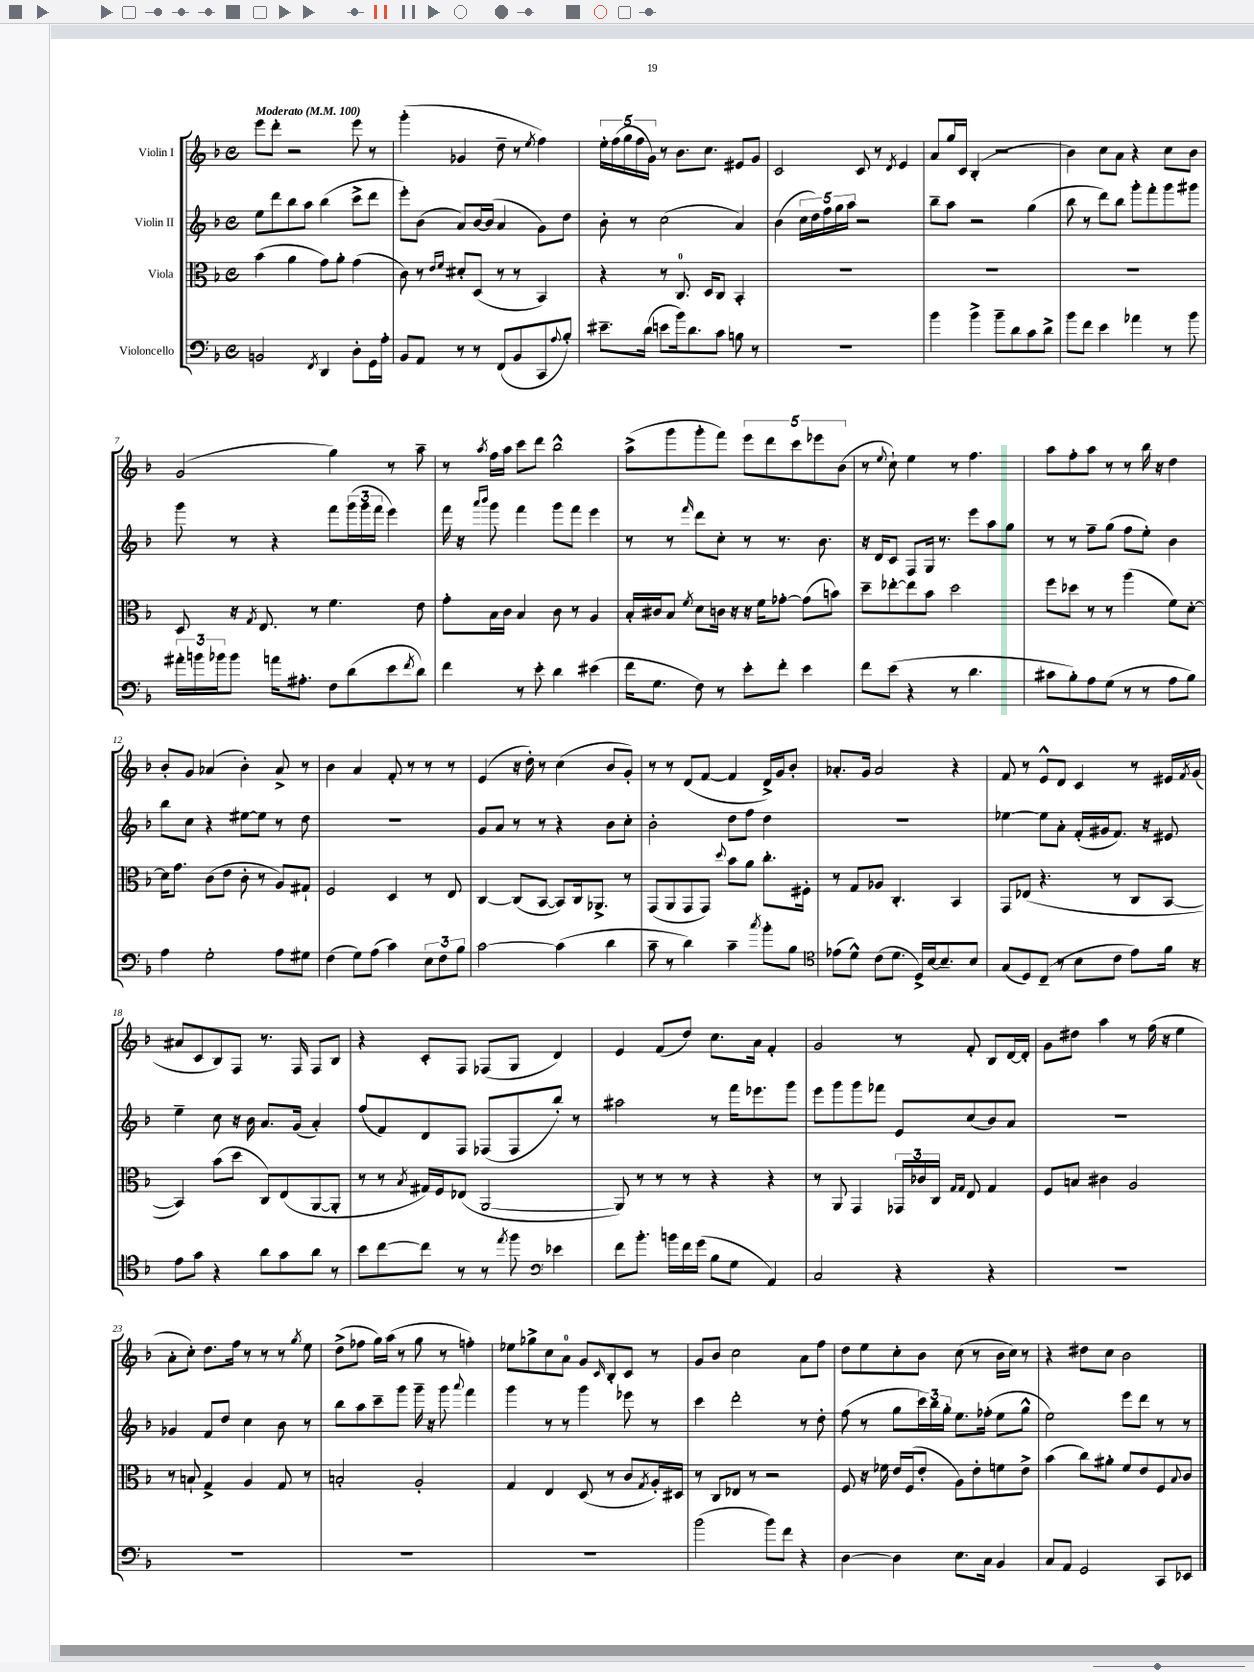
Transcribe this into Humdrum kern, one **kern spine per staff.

**kern	**kern	**kern	**kern
*staff4	*staff3	*staff2	*staff1
*clefF4	*clefC3	*clefG2	*clefG2
*k[b-]	*k[b-]	*k[b-]	*k[b-]
*M4/4	*M4/4	*M4/4	*M4/4
*met(c)	*met(c)	*met(c)	*met(c)
*MM100	*MM100	*MM100	*MM100
2BB	(4b-	8ee	8eee
.	.	8ddd	8ddd'
.	4a	8bb-	2r
.	.	8aa	.
8qFF	.	.	.
4DD	8g)	(4bb-	.
.	8a'	.	.
8D'	(4g	8ccc^	8eee
16GG	.	8ddd	8r
16A'	.	.	.
=	=	=	=
8BB-	8c)	8eee')	(4ggg'
8AA	8r	(8b-	.
.	16qqe	.	.
.	16qqf	.	.
8r	8d#'	8a)	4g-
8r	(8D	[16b-	.
.	.	(16b-]	.
(8FF	8r	4a	8dd~
8BB-	8r	.	8r
.	.	.	8qee
8CC	4BB-)	8g)	4ff)
8qqA	.	.	.
8B-')	.	8dd	.
=	=	=	=
8.e#~	4r	8b-'	20ee'
.	.	.	(20ff
.	.	.	20gg
.	.	8r	.
.	.	.	20ff
(16d	.	.	.
.	.	.	20g)
8e	8r	(2cc	8r
16b-)	8.C	.	8.b-
8.d	.	.	.
.	16D	.	8.cc
8c	8C	.	.
8B	4BB-'	4a)	8e#
8r	.	.	8g
=	=	=	=
1r	1r	(4b-	2c
.	.	20cc	.
.	.	20dd)	.
.	.	20ff	.
.	.	20gg	.
.	.	20aa	.
.	.	2r	8c
.	.	.	8r
.	.	.	8qd
.	.	.	4e
=	=	=	=
4b-	1r	8bb-~	8a
.	.	8aa	16gg
.	.	.	16c
4b-^	.	2r	(4B-'
8b-~	.	.	2r
8d	.	.	.
8c	.	(4gg	.
8d^	.	.	.
=	=	=	=
8b-	1r	8bb-	4b-)
8f	.	8r	.
4e	.	8ddd)	8cc
.	.	8bb-	8a
4a-	.	8ggg'	4r
.	.	8fff'	.
8r	.	8ggg	8cc
8b-	.	8ggg#	8b-
=	=	=	=
24a#'	8D	8ggg	(2g
24b	.	.	.
24b-	.	.	.
8b-	16r	8r	.
.	8qG	.	.
.	8.E	.	.
16a	.	4r	.
8.A#'	.	.	.
.	8r	.	.
8F	4.f	8fff	4gg)
(8d	.	(24ggg	.
.	.	24ggg	.
.	.	24fff	.
8e	.	4eee)	8r
8qf	.	.	.
8d)	8e	.	8aa~
=	=	=	=
4f	8g'	16fff	8r
.	.	16r	.
.	.	16qqaaa	.
.	.	16qqbbb-	8qaa
.	16B-	8ggg	16ff
.	16c	.	16aa
8r	4B-	4fff	8ccc
8e'	.	.	8ddd
4d	8c	8ggg	2bb-^^
.	8r	8fff	.
(4e#	4A	4eee	.
=	=	=	=
16f	16B-'	8r	(8aa^
8.G	16c#	.	.
.	8B-	8r	8ggg
.	8qf	16qqfff	.
8F)	8d	8ddd	8ggg'
8r	16c	8cc'	8fff)
.	16r	.	.
8e'	16r	8r	10eee
.	16f	.	.
.	.	.	10ddd
8f'	[8g-'	8.r	.
.	.	.	10ccc
4e	(8g-]	.	.
.	.	.	10eee-
.	.	8.b-	.
.	8b)	.	.
.	.	.	(10b-
=	=	=	=
8f	8dd~	16r	8r
.	.	16d	.
.	.	.	8qqee
(8e	[8ee-'	8c	8cc`)
4r	8ee-]	8F	4ee
.	8b-	16G	.
.	.	8.r	.
8r	2dd	.	8r
4.d	.	8eee	4.ff
.	.	8aa	.
.	.	8gg	.
=	=	=	=
8c#	8ff	8r	8aa
8B-')	8dd-	8r	8ff'
8A	8r	8ff~	8aa
(8G	8r	(8gg	8r
8r	(4aa	8ff	8r
8r	.	8ee')	16bb-
.	.	.	16r
8A	8f)	4b-	4dd
8B-)	[8d'	.	.
=	=	=	=
4A	16d]	8bb-	8b-'
.	8.g	.	.
.	.	8cc	8g
2G'	(8c	4r	(4a-
.	8e	.	.
.	8c'	[8ee#	4b-')
.	8r	8ee#]	.
8A	8A)	8r	8a-^
8G#	8G#`	8dd	8r
=	=	=	=
(4F	2F	1r	4b-
8G)	.	.	4a
(8A	.	.	.
4c)	4D	.	8f'
.	.	.	8r
12E	8r	.	8r
12F	.	.	.
.	8E	.	8r
12B-	.	.	.
=	=	=	=
[2c	[4C	8g	(4e
.	.	8a	.
.	(8C]	8r	16r
.	.	.	16dd')
.	[8BB-	8r	8r
(4c]	8BB-])	4r	(4cc
.	16C	.	.
.	8.AA-^	.	.
4d	.	8b-	8b-
.	8r	8cc'	8g')
=	=	=	=
8c~	(8GG	2b-'	8r
8r	8AA	.	8r
4d)	8GG	.	(8d
.	8GG)	.	[8f
.	8qqdd	.	.
4c~	8b-	8dd	4f]
.	8a	8ff	.
8qcc	.	.	.
8b-'	8.cc'	4dd	16d^)
.	.	.	16g
8B-	.	.	8b-'
.	16F#'	.	.
=	=	=	=
*clefC4	*	*	*
(8e-	8r	1r	8.a-'
8d^^)	8G	.	.
.	.	.	16g
(8c	8A-	.	2a-
8.d	4.C'	.	.
16D^)	.	.	.
[16B-	.	.	.
8.B-~]	.	.	.
.	4BB-	.	4r
8B-	.	.	.
=	=	=	=
(8G	8GG	[4ee-	8f
8D)	(8E-	.	8r
(8C~	4.r	8ee-]	8e^^
8r	.	8a'	8d
8B-	.	(16f'	4c
.	.	16g#	.
8c	8r	8.f)	.
8e)	8C	.	8r
.	.	16r	.
16f	[8BB-	8e#	16e#
.	.	.	8qf
16r	.	.	(16g
=	=	=	=
8e	4BB-])	4ee~	8a#
8g	.	.	8c
4r	(8b-	8cc	8B-)
.	8dd	16r	8F
.	.	16b-	.
8a	8C)	8.a	8.r
8g	(8E	.	.
.	.	(16g	16F
8a	[8AA	4a')	8F
8r	8AA']	.	8B-
=	=	=	=
8b-	8r	(8ff	4r
[8cc	8r	8f)	.
.	8qB-	.	.
8cc]	16G#)	8d	8c'
.	16F	.	.
8r	(8E-	8F	8F
8r	[2AA	(8F-	(8F-
8qee	.	.	.
8ff	.	8F-	8G
*clefF4	*	*	*
4e-	.	8bb-')	4d)
.	.	8r	.
=	=	=	=
8f	8AA])	2aa#	4e
8.b-'	8r	.	.
.	8r	.	(8f
16b	.	.	.
16f	8r	.	8dd)
(16g	.	.	.
8B-	4r	8r	8.cc
8G	.	16fff	.
.	.	8.eee-	16a
4AA)	4r	.	4f'
.	.	8ggg	.
=	=	=	=
2C	8r	8eee	2g
.	8AA	8ggg	.
.	4GG	8ggg	.
.	.	8fff-	.
4r	24GG-	8e	8r
.	24c-	.	.
.	24C	.	.
.	16qqG	.	.
.	16qqG	.	.
.	8E	(8cc	8f'
4r	4G	8b-)	8B-
.	.	8a	[16d
.	.	.	16d']
=	=	=	=
1r	8F	1r	8g
.	8B	.	8dd#
.	4c#	.	4aa
.	2A	.	8r
.	.	.	(16ff
.	.	.	16r
.	.	.	4ee
=	=	=	=
1r	8r	4g-	8a'
.	8B`	.	8cc')
.	4G^	8f	8.dd
.	.	8dd	.
.	.	.	16ff
.	4A	4cc	8r
.	.	.	8r
.	8G	8b-	8r
.	.	.	8qgg
.	8r	8r	8ee
=	=	=	=
1r	2B'	8bb-	(8dd^
.	.	8aa	8ff-
.	.	8ccc~	16gg)
.	.	.	(16aa
.	.	8ggg	8r
.	2A'	16ggg~	8gg
.	.	16r	.
.	.	8ggg	8r
.	.	8qqaaa	.
.	.	4fff	4ff')
=	=	=	=
1r	4G	4ggg	8ee-
.	.	.	8gg-^
.	4E	8r	8cc
.	.	8r	8a
.	(8D	4ggg	8g
.	.	.	16qqc
.	8r	.	8B-'
.	8c	8eee-	8c
.	8qG	.	.
.	16A')	8r	8r
.	16D#	.	.
=	=	=	=
(2b-	8r	4ccc	8g
.	8C	.	8b-
.	8E-	2ddd'	2cc
.	8r	.	.
8b-)	2r	.	.
8f	.	.	.
4r	.	8r	8a
.	.	8dd'	8ff
=	=	=	=
[4D	8F	(8ff	8dd
.	16r	8r	8ee
.	16f-	.	.
4D]	16e	8gg	8cc'
.	(16F	.	.
.	8e'	24ccc)	8b-
.	.	24bb-	.
.	.	24gg'	.
8.E	8A)	8.ee	(8cc
.	8e'	.	8r
16C	.	(16ff-'	.
4BB-	8f	8ee	16b-
.	.	.	16cc)
.	8e^	8gg^^	8r
=	=	=	=
8C	(4b-	2ee)	4r
8AA	.	.	.
2GG	8cc)	.	8dd#
.	8a#'	.	8cc
.	8f	8eee	2b-
.	8e	8ddd	.
8CC	8F	8r	.
.	8qqB-	.	.
8EE-	8c	8r	.
==	==	==	==
*-	*-	*-	*-
